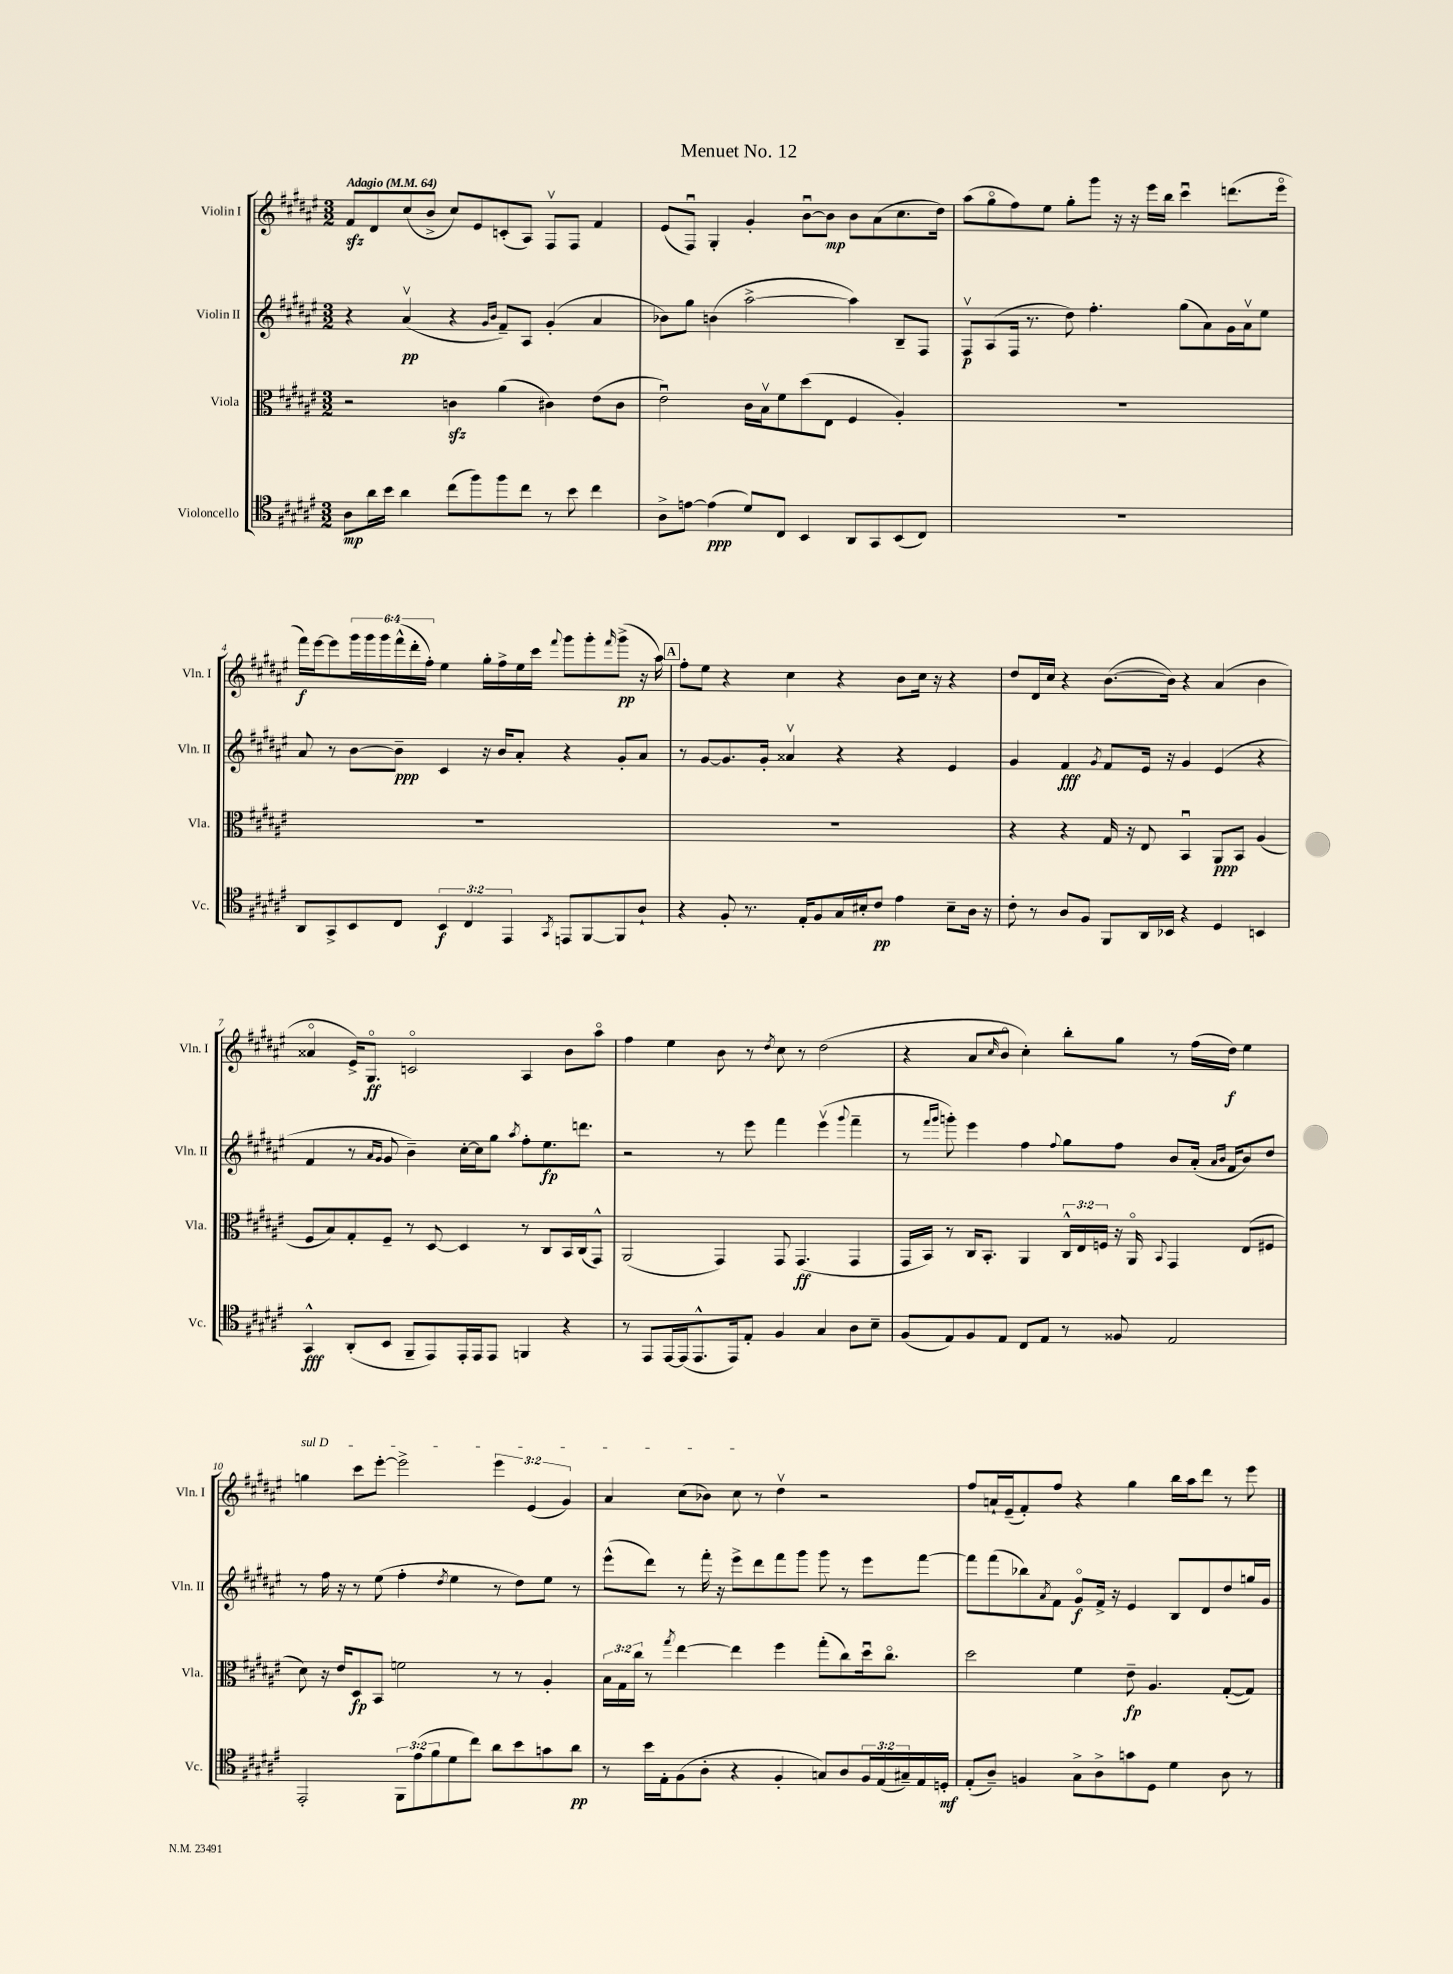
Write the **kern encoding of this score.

**kern	**dynam	**kern	**dynam	**kern	**dynam	**kern	**dynam
*part4	*part4	*part3	*part3	*part2	*part2	*part1	*part1
*staff4	*staff4	*staff3	*staff3	*staff2	*staff2	*staff1	*staff1
*I"Violoncello	*	*I"Viola	*	*I"Violin II	*	*I"Violin I	*
*I'Vc.	*	*I'Vla.	*	*I'Vln. II	*	*I'Vln. I	*
*clefC4	*	*clefC3	*	*clefG2	*	*clefG2	*
*k[f#c#g#d#a#e#]	*	*k[f#c#g#d#a#e#]	*	*k[f#c#g#d#a#e#]	*	*k[f#c#g#d#a#e#]	*
*M3/2	*	*M3/2	*	*M3/2	*	*M3/2	*
*MM64	*	*MM64	*	*MM64	*	*MM64	*
=1	=1	=1	=1	=1	=1	=1	=1
!	!	!	!	!	!	!LO:TX:a:B:t=Adagio	!
8A#\L	mp	2r	.	4r	.	8f#zz/L	.
16a#\L	.	.	.	.	.	8d#/	.
16b\JJ	.	.	.	.	.	.	.
4a#\	.	.	.	(4a#v/	pp	(8cc#/	.
.	.	.	.	.	.	8b^/J	.
(8cc#\L	.	4cnzz\	.	4r	.	8cc#/L)	.
8ff#\)	.	.	.	.	.	8e#/	.
.	.	.	.	16qqg#/LL	.	.	.
.	.	.	.	16qqb/JJ	.	.	.
8ff#\	.	(4a#\	.	8f#~/L)	.	(8cn'/	.
8cc#\J	.	.	.	8A#/J	.	8A#/J)	.
8r	.	4c#X\)	.	(4g#'/	.	8F#v/L	.
8b\	.	.	.	.	.	8F#/J	.
4cc#\	.	(8e#\L	.	4a#/	.	4f#/	.
.	.	8c#\J	.	.	.	.	.
=2	=2	=2	=2	=2	=2	=2	=2
8A#^\L	.	2e#u\)	.	8b-X\L)	.	(8e#/L	.
[8en\J	.	.	.	8gg#\J	.	8F#u/J)	.
(4e\]	ppp	.	.	(4bn\	.	4G#'/	.
8d#/L)	.	16c#\LL	.	[2aa#^\	.	4g#'/	.
.	.	16Bv\J	.	.	.	.	.
8C#/J	.	8f#\	.	.	.	.	.
4BB/	.	(8dd#\	.	.	.	[8bu\L	.
.	.	8E#\J	.	.	.	8b\J]	mp
8AA#/L	.	4F#/	.	4aa#\])	.	8b\L	.
8GG#/	.	.	.	.	.	(8a#\	.
(8BB/	.	4A#'/)	.	8B~/L	.	8.cc#\	.
8C#/J)	.	.	.	8F#/J	.	.	.
.	.	.	.	.	.	16dd#\Jk)	.
=3	=3	=3	=3	=3	=3	=3	=3
1.r	.	1.r	.	8F#v/L	p	(8aa#\L	.
.	.	.	.	(8A#/	.	8gg#\	.
.	.	.	.	16F#/Jk	.	8ff#\)	.
.	.	.	.	8.r	.	.	.
.	.	.	.	.	.	8ee#\J	.
.	.	.	.	8dd#\)	.	8gg#'\L	.
.	.	.	.	4.ff#'\	.	8ggg#\J	.
.	.	.	.	.	.	16r	.
.	.	.	.	.	.	16r	.
.	.	.	.	.	.	16eee#\LL	.
.	.	.	.	.	.	16bb\JJ	.
.	.	.	.	(8gg#\L	.	4ccc#u\	.
.	.	.	.	8a#\)	.	.	.
.	.	.	.	16g#\L	.	(8.dddn\L	.
.	.	.	.	16a#v\J	.	.	.
.	.	.	.	8ee#\J	.	.	.
.	.	.	.	.	.	16eee#\Jk	.
!!LO:LB:g=z
=4	=4	=4	=4	=4	=4	=4	=4
8AA#/L	.	1.r	.	8a#/	.	16fff#\LL)	f
.	.	.	.	.	.	[16eee#\J	.
8GG#^/	.	.	.	8r	.	8eee#\]	.
8BB/	.	.	.	[8b\L	.	24ggg#\L	.
.	.	.	.	.	.	24ggg#\	.
.	.	.	.	.	.	24ggg#\	.
8C#/J	.	.	.	8b~\J]	ppp	(24fff#^^\	.
.	.	.	.	.	.	24ddd#'\	.
.	.	.	.	.	.	24ff#'\JJ)	.
6BB/	f	.	.	4c#/	.	4ee#\	.
6C#/	.	.	.	.	.	.	.
.	.	.	.	16r	.	16gg#'\LL	.
.	.	.	.	16b/KL	.	16ff#^\	.
6EE#/	.	.	.	.	.	.	.
.	.	.	.	8a#'/J	.	16ee#\	.
.	.	.	.	.	.	16ccc#\JJ	.
8qGG#/	.	.	.	.	.	8qqfff#/	.
8EEn/L	.	.	.	4r	.	8ggg#\L	.
[8FF#/	.	.	.	.	.	8ggg#'\	.
.	.	.	.	.	.	16qqfff#/	.
8FF#/]	.	.	.	8g#'/L	.	(8ggg#^\J	pp
8A#`/J	.	.	.	8a#/J	.	16r	.
.	.	.	.	.	.	16aa#\)	.
!!LO:REH:place=s1:t=A
=5	=5	=5	=5	=5	=5	=5	=5
4r	.	1.r	.	8r	.	8ff#'\L	.
.	.	.	.	[8g#/L	.	8ee#\J	.
8F#'/	.	.	.	8.g#/]	.	4r	.
8.r	.	.	.	.	.	.	.
.	.	.	.	16g#'/Jk	.	.	.
.	.	.	.	4a##Xv/	.	4cc#\	.
16E#'/KL	.	.	.	.	.	.	.
8F#/	.	.	.	.	.	.	.
16G#/L	.	.	.	4r	.	4r	.
16B#X'/J	.	.	.	.	.	.	.
8c#/J	pp	.	.	.	.	.	.
4e#\	.	.	.	4r	.	8b\L	.
.	.	.	.	.	.	16cc#\Jk	.
.	.	.	.	.	.	16r	.
8B#~\L	.	.	.	4e#/	.	4r	.
16A#\Jk	.	.	.	.	.	.	.
16r	.	.	.	.	.	.	.
=6	=6	=6	=6	=6	=6	=6	=6
8c#'\	.	4r	.	4g#/	.	8dd#/L	.
8r	.	.	.	.	.	16d#/L	.
.	.	.	.	.	.	16cc#/JJ	.
8A#/L	.	4r	.	4f#/	fff	4r	.
8F#/J	.	.	.	.	.	.	.
.	.	.	.	8qg#/	.	.	.
8FF#/L	.	16G#/	.	8f#/L	.	([8.b\L	.
.	.	16r	.	.	.	.	.
16AA#/L	.	8E#/	.	16e#/Jk	.	.	.
16BB-X/JJ	.	.	.	16r	.	16b\Jk])	.
4r	.	4BBu/	.	4g#/	.	4r	.
4D#/	.	8AA#/L	ppp	(4e#/	.	(4a#/	.
.	.	8BB/J	.	.	.	.	.
4BBn/	.	(4A#/	.	4r	.	4b\	.
!!LO:LB:g=z
=7	=7	=7	=7	=7	=7	=7	=7
4GG#^^/	fff	8F#/L	.	4f#/	.	4a##X/	.
.	.	8B/)	.	.	.	.	.
(8AA#'/L	.	8G#'/	.	8r	.	16e#^/KL)	.
.	.	.	.	.	.	8.G#/J	ff
.	.	.	.	16qqa#/LL	.	.	.
.	.	.	.	16qqg#/JJ	.	.	.
8BB/J	.	8F#~/J	.	8g#/	.	.	.
8FF#~/L	.	8r	.	4b~\)	.	2cn/	.
8EE#/)	.	[8D#/	.	.	.	.	.
16EE#'/L	.	4D#/]	.	[16cc#'\LL	.	.	.
16EE#/J	.	.	.	16cc#\J]	.	.	.
8EE#/J	.	.	.	8gg#\J	.	.	.
.	.	.	.	8qaa#/	.	.	.
4FFn/	.	8r	.	8ff#'\L	.	4A#/	.
.	.	8C#/L	.	8.ee#\	fp	.	.
4r	.	16BB/L	.	.	.	8b\L	.
.	.	(16C#/J	.	8.dddn\J	.	.	.
.	.	8GG#^^/J)	.	.	.	8aa#\J	.
=8	=8	=8	=8	=8	=8	=8	=8
8r	.	(2AA#/	.	2r	.	4ff#\	.
8EE#/L	.	.	.	.	.	.	.
[16EE#/L	.	.	.	.	.	4ee#\	.
(16EE#/J]	.	.	.	.	.	.	.
8.EE#^^/	.	.	.	.	.	.	.
.	.	4GG#/)	.	8r	.	8b\	.
16EE#/k)	.	.	.	.	.	.	.
8E#'/J	.	.	.	8eee#\	.	8r	.
.	.	.	.	.	.	8qdd#/	.
4F#/	.	8GG#/	.	4fff#\	.	8cc#\	.
.	.	(4.GG#/	ff	.	.	8r	.
4G#/	.	.	.	(4eee#v\	.	(2dd#\	.
.	.	.	.	8qqggg#/	.	.	.
8A#\L	.	4GG#/	.	4fff#~\	.	.	.
8B~\J	.	.	.	.	.	.	.
=9	=9	=9	=9	=9	=9	=9	=9
(8F#/L	.	16GG#/LL	.	8r	.	4r	.
.	.	16BB/JJ)	.	.	.	.	.
.	.	.	.	16qqfff#/LL	.	.	.
.	.	.	.	16qqggg#/JJ	.	.	.
8E#/)	.	8r	.	8gggn'\)	.	.	.
8F#/	.	16C#/KL	.	4eee#\	.	8a#/L	.
.	.	8.BB'/J	.	.	.	.	.
.	.	.	.	.	.	16qqcc#/	.
8E#/J	.	.	.	.	.	8b/J	.
8C#/L	.	4AA#/	.	4ff#\	.	4cc#'\)	.
8E#/J	.	.	.	.	.	.	.
.	.	.	.	8qqff#/	.	.	.
8r	.	24C#^^/LL	.	8gg#\L	.	8bb'\L	.
.	.	24E#/	.	.	.	.	.
.	.	24Fn/JJ	.	.	.	.	.
8F##X/	.	16r	.	8ff#\J	.	8gg#\J	.
.	.	16AA#/	.	.	.	.	.
.	.	8qqBB/	.	.	.	.	.
2E#/	.	4GG#/	.	8b/L	.	8r	.
.	.	.	.	(16a#'/Jk	.	(16ff#\LL	.
.	.	.	.	16qqa#/LL	.	.	.
.	.	.	.	16qqb/JJ	.	.	.
.	.	.	.	16f#/KL	.	16dd#\JJ)	f
.	.	(8E#/L	.	8b/)	.	4ee#\	.
.	.	8F#X/J	.	8dd#/J	.	.	.
!!LO:LB:g=z
=10	=10	=10	=10	=10	=10	=10	=10
!	!	!	!	!	!	!LO:TX:a:i:t=sul D	!
2EE#'/	.	8d#\)	.	8r	.	4ggn\	.
.	.	16r	.	16ff#\	.	.	.
.	.	16e#/KL	.	16r	.	.	.
.	.	8D#/	fp	8r	.	8ccc#\L	.
.	.	8BB/J	.	(8ee#\	.	[8eee#'\J	.
12FF#\L	.	2fn\	.	4ff#'\	.	2eee#^\]	.
(12e#\	.	.	.	.	.	.	.
12f#\	.	.	.	.	.	.	.
.	.	.	.	8qdd#/	.	.	.
8d#\	.	.	.	4ee#\	.	.	.
8cc#\J)	.	.	.	.	.	.	.
8a#\L	.	8r	.	8r	.	6eee#\	.
8b\	.	8r	.	8dd#\L)	.	.	.
.	.	.	.	.	.	(6e#/	.
8gn\	.	4A#'/	.	8ee#\J	.	.	.
.	.	.	.	.	.	6g#/)	.
8a#\J	pp	.	.	8r	.	.	.
=11	=11	=11	=11	=11	=11	=11	=11
8r	.	24B\LL	.	(8eee#^^\L	.	4a#/	.
.	.	24G#\	.	.	.	.	.
.	.	24cc#\JJ	.	.	.	.	.
16b\LL	.	8r	.	8ddd#\J)	.	.	.
16E#'\J	.	.	.	.	.	.	.
.	.	8qgg#/	.	.	.	.	.
(8F#\	.	[4ee#\	.	8r	.	(8cc#\L	.
8A#'\J	.	.	.	16fff#'\	.	8b-X\J)	.
.	.	.	.	16r	.	.	.
4r	.	4ee#\]	.	8eee#^\L	.	8cc#\	.
.	.	.	.	8ddd#\	.	8r	.
4F#'/	.	4ff#\	.	8fff#\	.	4dd#v\	.
.	.	.	.	8ggg#\J	.	.	.
8Gn/L)	.	(8gg#'\L	.	8ggg#\	.	2r	.
8A#/	.	8cc#\)	.	8r	.	.	.
24F#/L	.	16dd#u\k	.	8eee#\L	.	.	.
(24E#/	.	.	.	.	.	.	.
.	.	8.cc#\J	.	.	.	.	.
24G#X~/)	.	.	.	.	.	.	.
16E#/	.	.	.	[8fff#\J	.	.	.
16Dn'/JJ	mf	.	.	.	.	.	.
=12	=12	=12	=12	=12	=12	=12	=12
(8E#'/L	.	2dd#\	.	8fff#\L]	.	8ff#/L	.
8A#~/J)	.	.	.	(8fff#\	.	16an`/L	.
.	.	.	.	.	.	(16e#~/J	.
4Fn/	.	.	.	8bb-X\)	.	8f#'/)	.
.	.	.	.	8qa#/	.	.	.
.	.	.	.	8f#\J	.	8ff#/J	.
8G#^\L	.	4f#\	.	8g#/L	f	4r	.
8A#^\	.	.	.	16f#^/Jk	.	.	.
.	.	.	.	16r	.	.	.
8gn\	.	8e#~\	fp	4e#/	.	4gg#\	.
8D#\J	.	4.A#/	.	.	.	.	.
4d#\	.	.	.	8B/L	.	16bb\LL	.
.	.	.	.	.	.	16aa#\J	.
.	.	.	.	8d#/	.	8ddd#\J	.
8A#\	.	([8G#'/L	.	8dd#/	.	8r	.
8r	.	8G#/J])	.	16ggn/L	.	8eee#\	.
.	.	.	.	16g#/JJ	.	.	.
==	==	==	==	==	==	==	==
*-	*-	*-	*-	*-	*-	*-	*-
